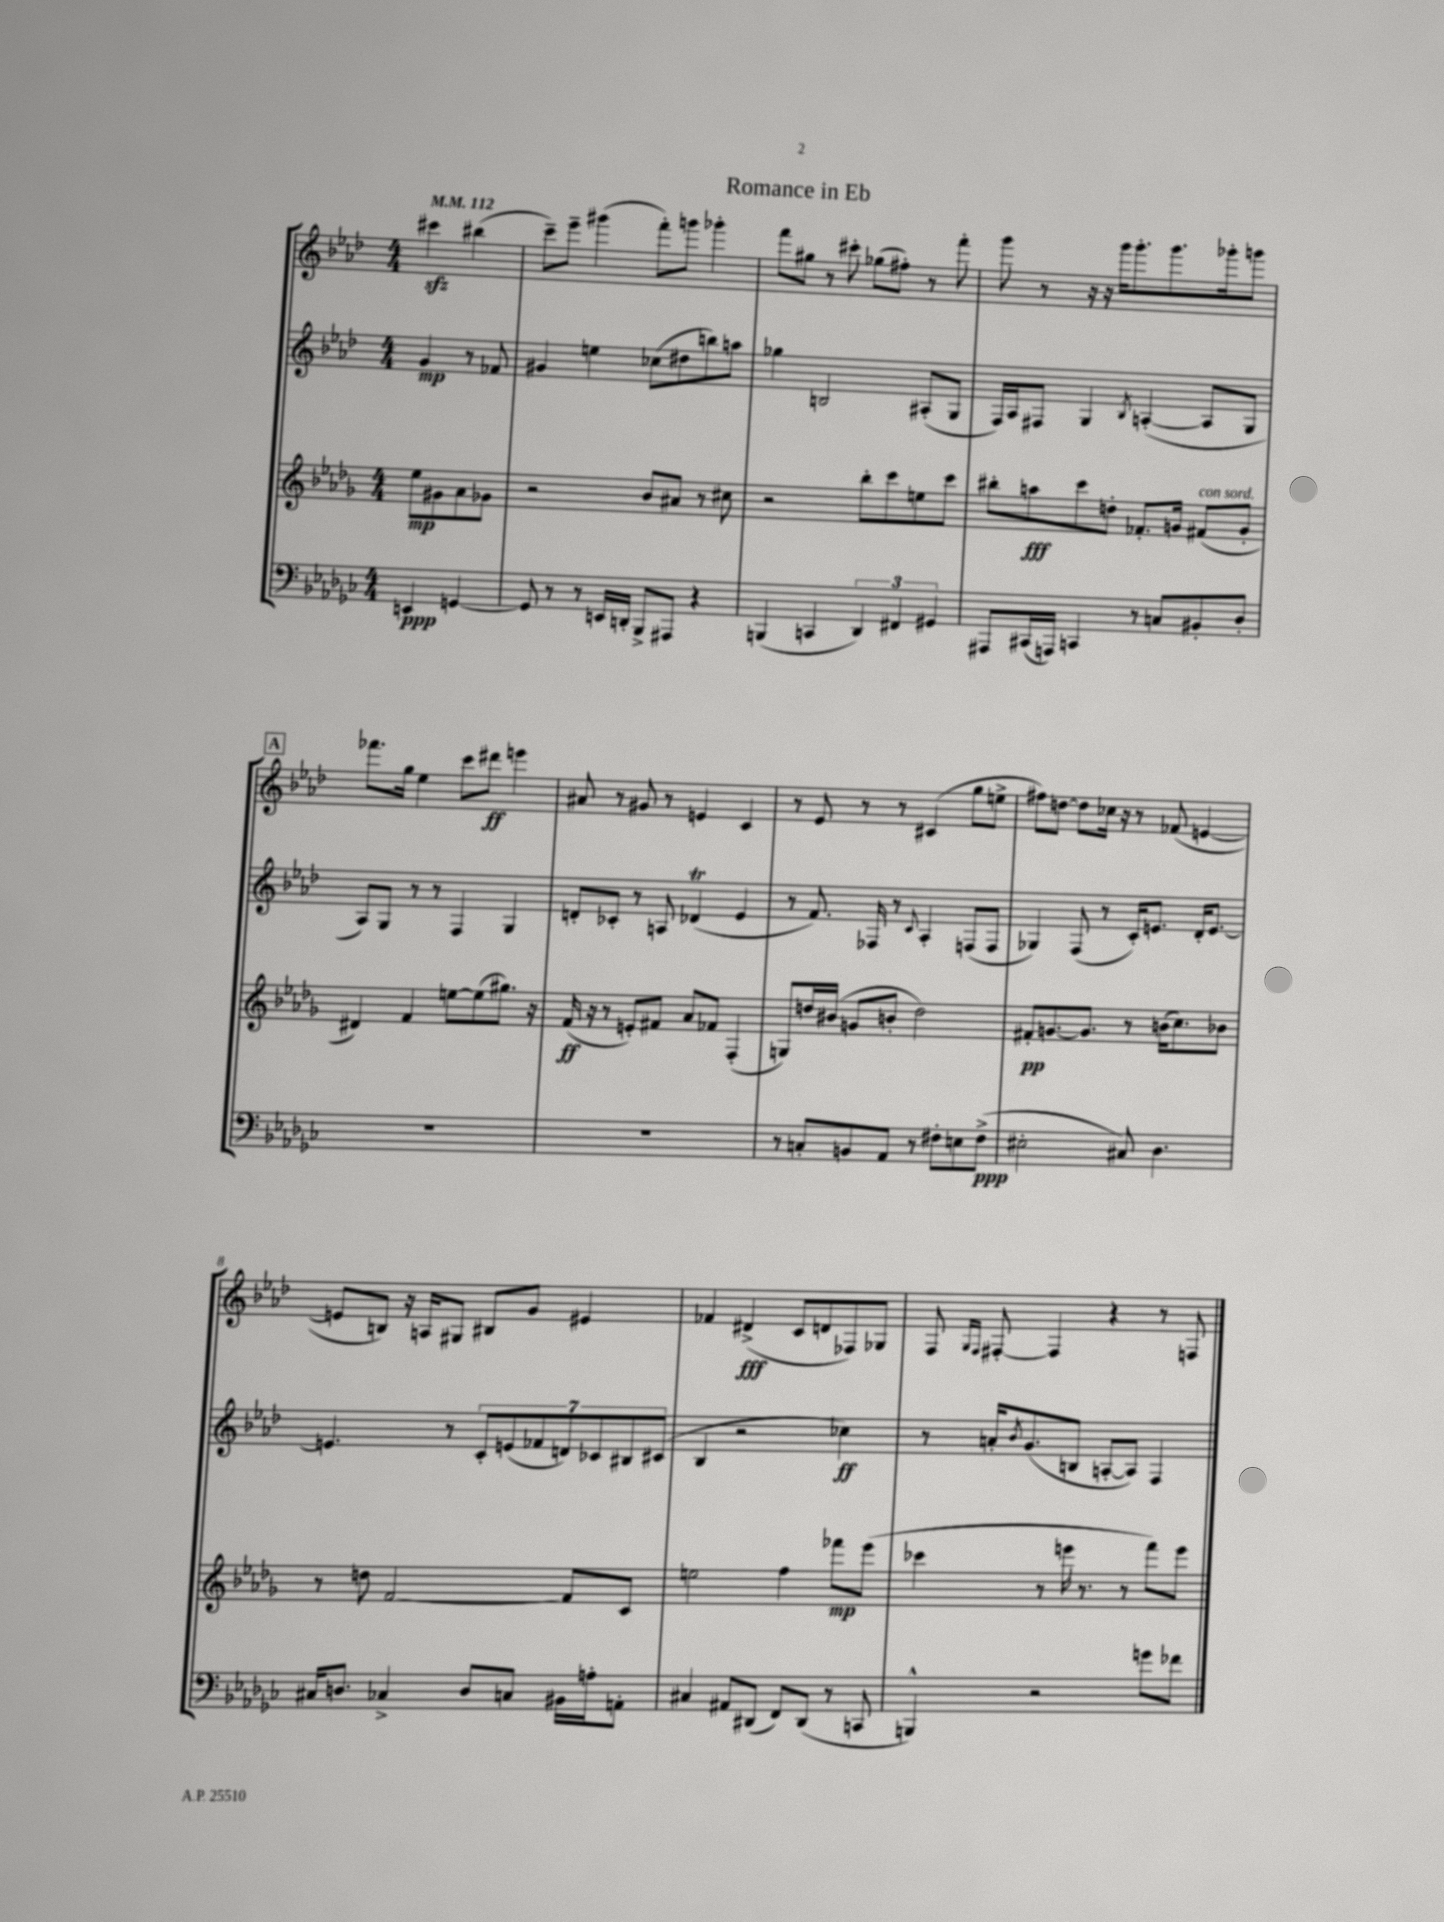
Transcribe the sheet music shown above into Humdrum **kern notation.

**kern	**kern	**kern	**kern
*staff4	*staff3	*staff2	*staff1
*clefF4	*clefG2	*clefG2	*clefG2
*k[b-e-a-d-g-c-]	*k[b-e-a-d-g-]	*k[b-e-a-d-]	*k[b-e-a-d-]
*M4/4	*M4/4	*M4/4	*M4/4
*MM112	*MM112	*MM112	*MM112
4EE/	8ee-\L	4g/	4ccc#\
.	8g#\	.	.
[4GG/	8a-\	8r	(4bb#\
.	8g-\J	8f-/	.
=	=	=	=
8GG/]	2r	4g#/	8ccc~\L)
8r	.	.	8eee-~\J
8r	.	4ee\	(4ggg#\
16EE/LL	.	.	.
16DD'/JJ	.	.	.
8BBB-^/L	8b-/L	(8cc-\L	8fff'\L)
8AAA#/J	8a#/J	8dd#\	8ggg\J
4r	8r	8bb\)	4ggg-'\
.	8cc#\	8aa\J	.
=	=	=	=
(4BBB/	2r	4gg-\	8fff\L
.	.	.	8gg#\J
4CC/	.	2B/	8r
.	.	.	8ccc#'\
6DD-/)	8bb-'\L	.	(8gg-\L
.	8ccc\	.	8ff#'\J)
6FF#/	.	.	.
.	8ee\	(8A#'/L	8r
6GG#/	.	.	.
.	8ccc\J	8G/J	8fff'\
=	=	=	=
8AAA#/L	8bb#'\L	16F/LL)	8ggg\
.	.	16A-/J	.
(16CC#/L	8aa\	8F#/J	8r
16AAA/JJ)	.	.	.
4CC/	8ccc\	4G/	16r
.	.	.	16r
.	8dd'\J	.	16ggg\LK
.	.	.	8.ggg'\
.	.	8qB-/	.
8r	8.f-'/L	([4A'/	.
8C/L	.	.	8.ggg\
.	16g/Jk	.	.
8BB#'/	(8f#/L	8A/]L	.
.	.	.	16ggg-'\k
8D-'/J	8g'/J	8G/J	8ggg\J
=	=	=	=
1r	4d#/)	8A-/L)	8.fff-\L
.	.	8G/J	.
.	.	.	16gg\Jk
.	4f/	8r	4ee-\
.	.	8r	.
.	[8ee\L	4F/	8ccc\L
.	(8ee\]	.	8ddd#\J
.	8.gg#\J)	4G/	4eee\
.	16r	.	.
=	=	=	=
1r	(16f/	8d'/L	8a#/
.	16r	.	.
.	8r	8c-'/J	8r
.	8e'/L)	8r	8g#/
.	8f#/J	8A/	8r
.	8a-/L	(4d-/	4e/
.	8f-/J	.	.
.	(4F'/	4e-/	4c/
=	=	=	=
8r	8G/L)	8r	8r
8C'/L	16dd/L	8.f/)	8e-/
.	(16b#/JJ	.	.
8BB/	8g/L	.	8r
.	.	16F-/	.
8AA-/J	8b'/J	8r	8r
.	.	8qqc/	.
8r	2dd\)	4A-'/	(4c#/
8F#'\L	.	.	.
8E\	.	(8F/L	8gg\L
(8F#^\J	.	8F/J	8ee^\J
=	=	=	=
2E#'\	8f#'/L	4G-/)	8ff#\L)
.	[8.g/	.	[8dd\J
.	.	(8F/	8dd\]L
.	8.g/]J	.	.
.	.	8r	16cc-\Jk
.	.	.	16r
8C#/)	8r	16c'/LK)	8r
.	.	8.e/J	.
4.D-\	(16b\LK	.	(8f-/
.	8.cc\)	.	.
.	.	16d-'/LK	[4e/
.	.	[8.e/J	.
.	8b-\J	.	.
=	=	=	=
16C#/LK	8r	4.e/]	8e/]L
8.D/J	.	.	.
.	8dd\	.	8B/J)
4C-^/	[2f/	.	16r
.	.	.	16A/LK
.	.	8r	8G#/J
8D/L	.	14c'/L	8B#/L
.	.	(14e/	.
8C/J	.	.	8g/J
.	.	14f-/	.
.	.	14d/)	.
16BB#\LL	8f/]L	.	4e#/
.	.	14c-/	.
16A'\J	.	.	.
.	.	14B#/	.
8AA'\J	8c/J	.	.
.	.	(14c#/J	.
=	=	=	=
4C#/	2ee\	4B-/	4f-/
8AA#/L	.	2r	(4d#^/
(8DD#/J	.	.	.
8FF/L)	4ff\	.	8c/L
(8DD#/J	.	.	8d/
8r	8fff-\L	4cc-\)	8F-/)
8CC/	(8eee-\J	.	8G-/J
=	=	=	=
4BBB^^/)	4ccc-\	8r	8F/
.	.	.	16qqG/LL
.	.	.	16qqF/JJ
.	.	16a'/LK	[8F#'/
.	.	8qb-/	.
.	.	(8.g/	.
2r	8r	.	4F#/]
.	16eee\	8B/J	.
.	8.r	.	.
.	.	[8A'/L	4r
.	8r	8A/]J)	.
8g\L	8fff\L)	4F/	8r
8f-\J	8eee\J	.	8F/
==	==	==	==
*-	*-	*-	*-
